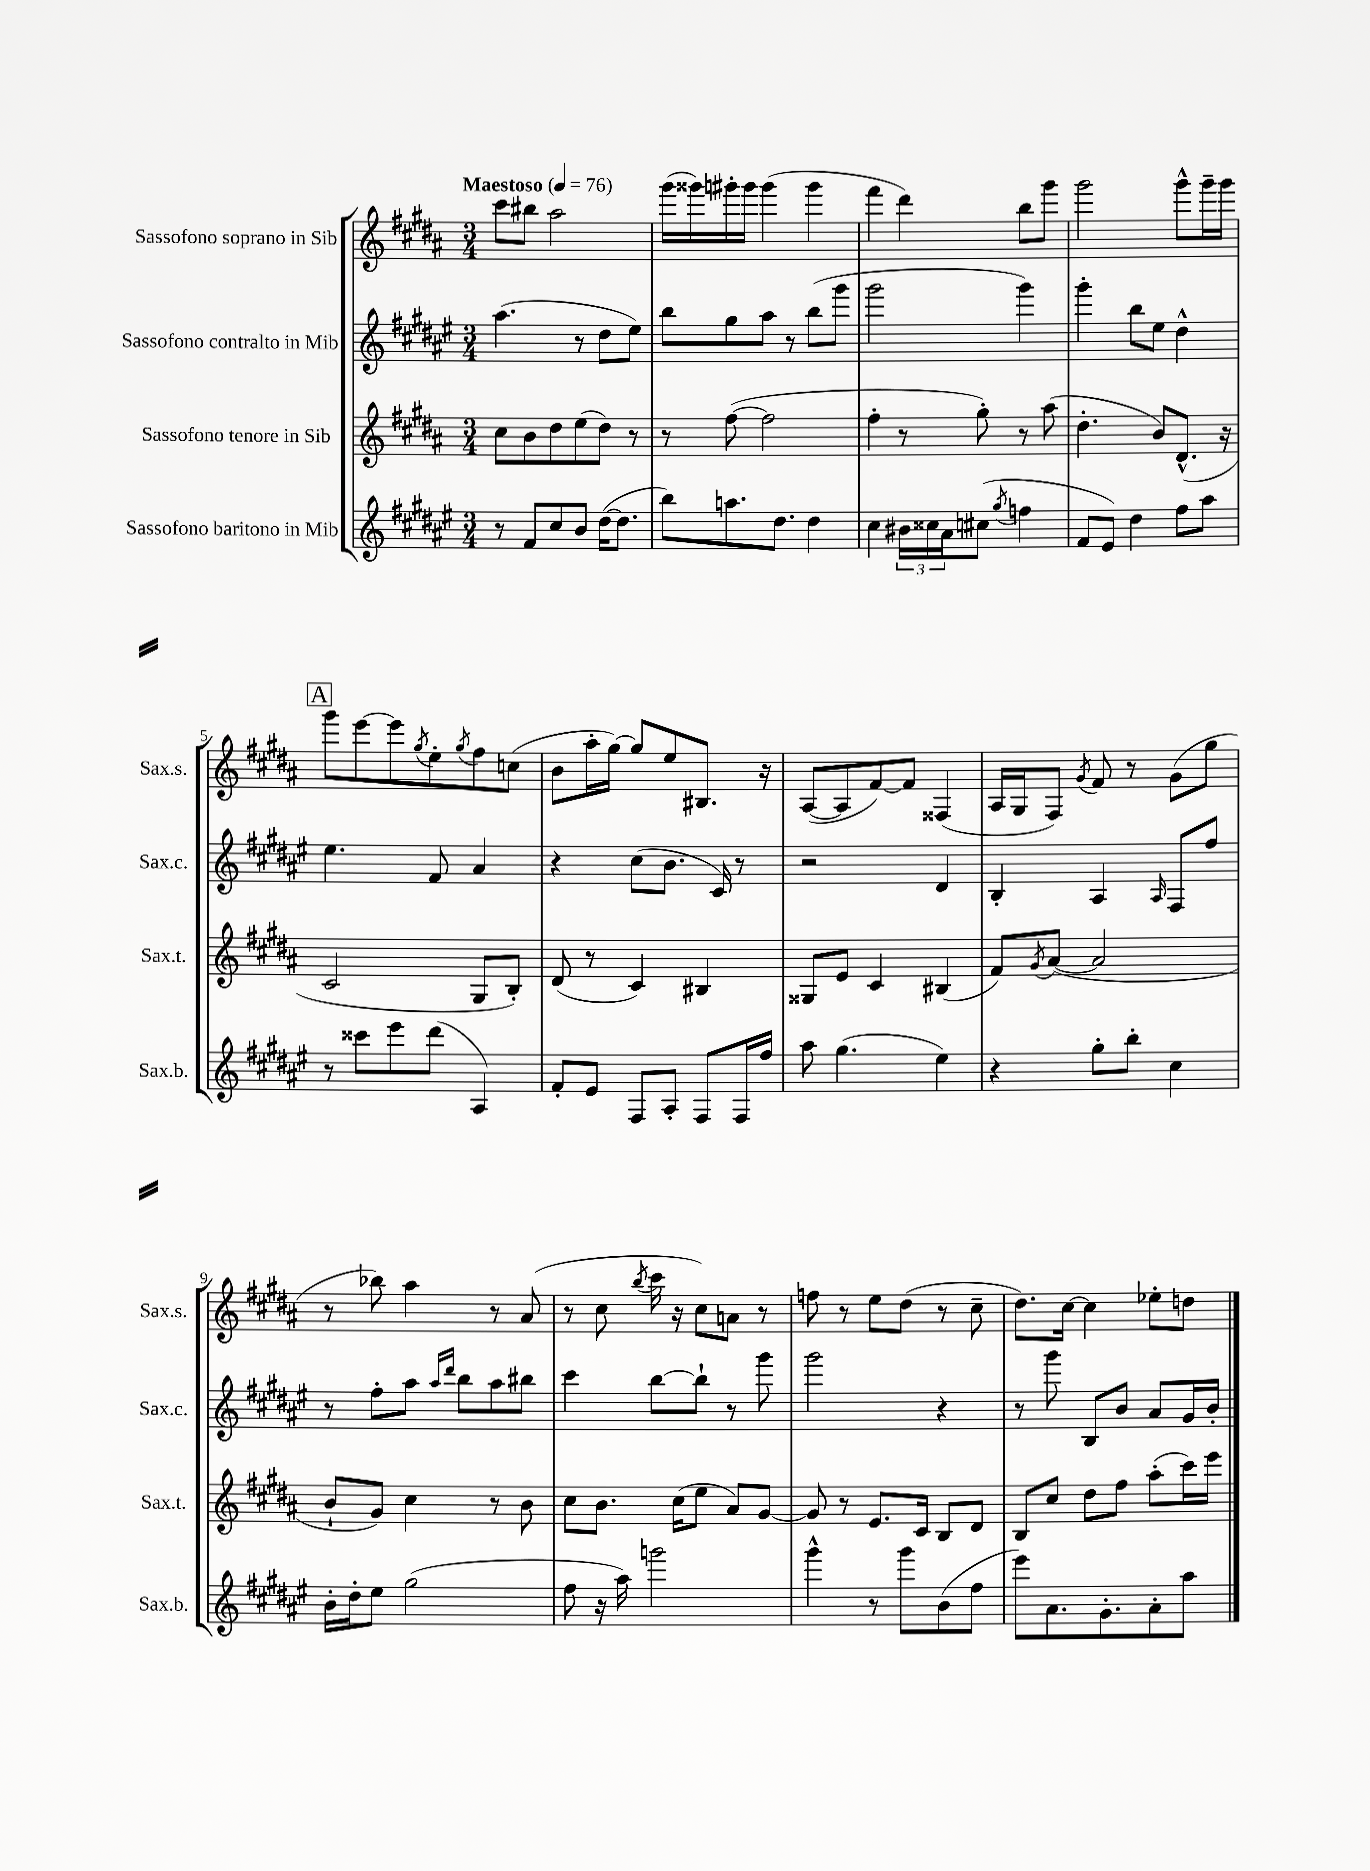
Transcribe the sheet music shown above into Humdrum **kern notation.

**kern	**kern	**kern	**kern
*staff4	*staff3	*staff2	*staff1
*clefG2	*clefG2	*clefG2	*clefG2
*k[f#c#g#d#a#e#]	*k[f#c#g#d#a#]	*k[f#c#g#d#a#e#]	*k[f#c#g#d#a#]
*M3/4	*M3/4	*M3/4	*M3/4
*MM76	*MM76	*MM76	*MM76
8r	8cc#	(4.aa#	8ccc#
8f#	8b	.	8bb#
8cc#	8dd#	.	2aa#
8b	(8ee	8r	.
([16dd#	8dd#)	8dd#	.
8.dd#]	.	.	.
.	8r	8ee#)	.
=	=	=	=
8bb)	8r	8bb	(16ggg#
.	.	.	16ggg##)
8.aa	([8ff#	8gg#	16ggg#'
.	.	.	16ggg#
.	2ff#]	8aa#	(4ggg#
8.dd#	.	.	.
.	.	8r	.
4dd#	.	(8bb	4ggg#
.	.	8ggg#	.
=	=	=	=
4cc#	4ff#'	2ggg#	4fff#
24b#	8r	.	4ddd#)
24cc##	.	.	.
24a#	.	.	.
(8cc#	8gg#')	.	.
8qgg#	.	.	.
4ff	8r	4ggg#)	8bb
.	(8aa#	.	8ggg#
=	=	=	=
8f#	4.dd#'	4ggg#'	2ggg#
8e#)	.	.	.
4dd#	.	8bb	.
.	8b)	8ee#	.
8ff#	(8.d#^^	4dd#^^	8ggg#^^
8aa#	.	.	16ggg#~
.	16r	.	16ggg#
=	=	=	=
8r	2c#	4.ee#	8ggg#
8ccc##	.	.	[8eee
8eee#	.	.	8eee]
.	.	.	8qgg#
(8ddd#	.	8f#	8ee'
.	.	.	8qgg#
4A#)	8G#	4a#	8ff#
.	8B')	.	(8cc
=	=	=	=
8f#'	(8d#	4r	8b
8e#	8r	.	16aa#'
.	.	.	[16gg#)
8F#	4c#)	(8cc#	8gg#]
8A#'	.	8.b	8ee
8F#	4B#	.	8.B#
.	.	16c#)	.
16F#	.	8r	.
16ff#	.	.	16r
=	=	=	=
8aa#	8G##	2r	([8A#
(4.gg#	8e	.	8A#]
.	4c#	.	[8f#)
.	.	.	8f#]
4ee#)	(4B#	4d#	(4F##
=	=	=	=
4r	8f#)	4B'	16A#
.	.	.	16G#
.	8qg#	.	.
.	([8a#	.	8F#)
.	.	.	8qg#
8gg#'	2a#]	4A#	8f#
8bb'	.	.	8r
.	.	16qqA#	.
4cc#	.	8F#	(8g#
.	.	8ff#	8gg#
=	=	=	=
16b'	8b`	8r	8r
16dd#'	.	.	.
8ee#	8g#)	8ff#'	8bb-)
(2gg#	4cc#	8aa#	4aa#
.	.	16qqaa#	.
.	.	16qqddd#	.
.	.	8bb	.
.	8r	8aa#	8r
.	8b	8bb#	(8a#
=	=	=	=
8ff#	8cc#	4ccc#	8r
16r	8.b	.	8cc#
16aa#)	.	.	.
.	.	.	8qbb
2ggg	.	[8bb	16ccc#
.	(16cc#	.	16r
.	8ee	8bb`]	8cc#)
.	8a#)	8r	8a
.	[8g#	8ggg#	8r
=	=	=	=
4ggg#^^	8g#]	2ggg#	8ff
.	8r	.	8r
8r	8.e	.	8ee
8ggg#	.	.	(8dd#
.	16c#	.	.
(8b	8B	4r	8r
8ff#	8d#	.	8cc#~
=	=	=	=
8eee#)	8B	8r	8.dd#)
8.a#	8cc#	8ggg#	.
.	.	.	[16cc#
.	8dd#	8B	4cc#]
8.g#'	.	.	.
.	8ff#	8b	.
8a#'	(8aa#'	8a#	8ee-'
8aa#	16ccc#)	16g#	8dd
.	16eee	16b'	.
==	==	==	==
*-	*-	*-	*-
